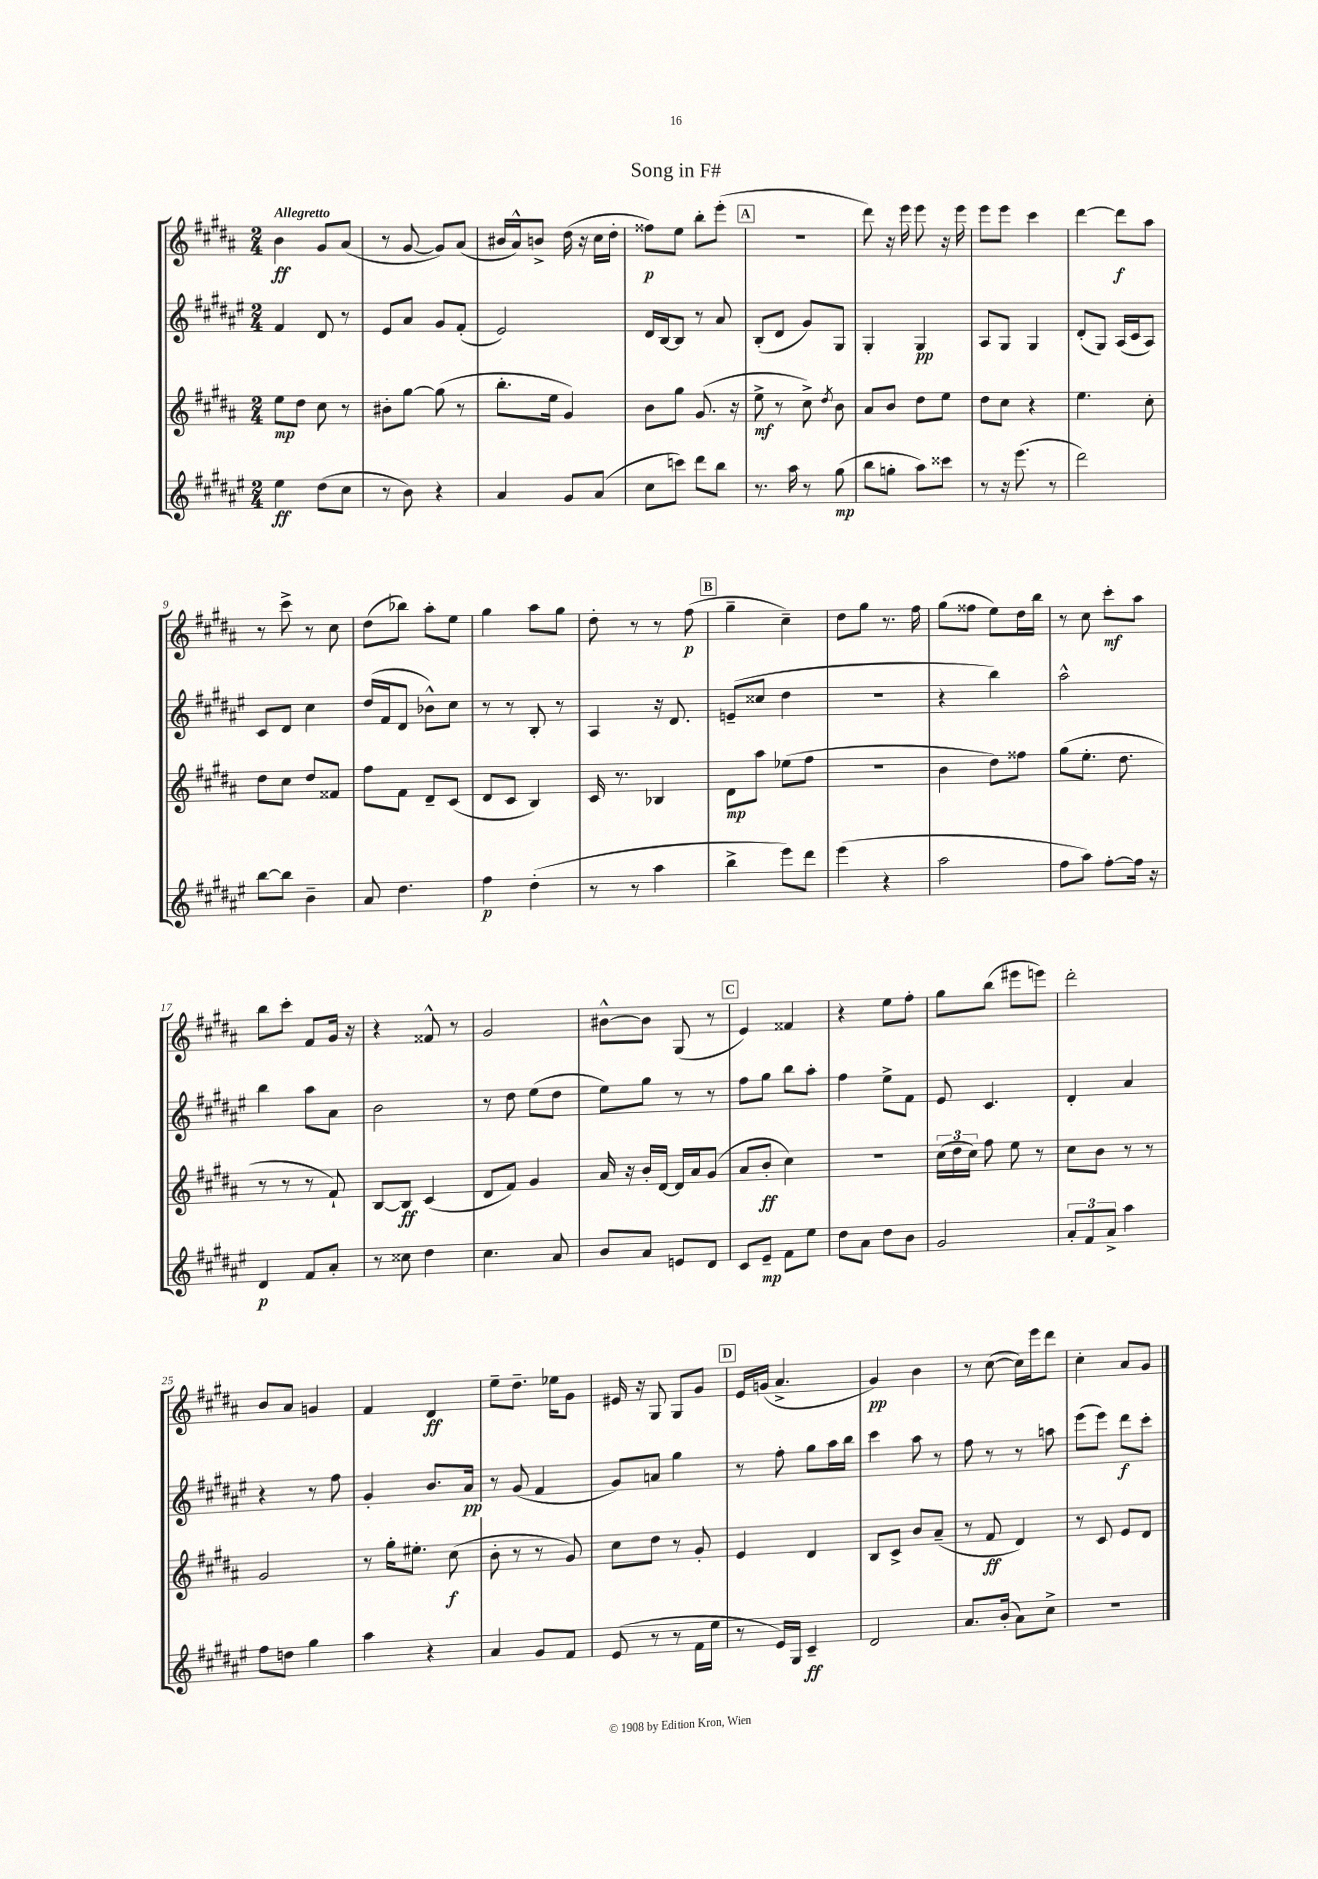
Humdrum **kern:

**kern	**kern	**kern	**kern
*staff4	*staff3	*staff2	*staff1
*clefG2	*clefG2	*clefG2	*clefG2
*k[f#c#g#d#a#e#]	*k[f#c#g#d#a#]	*k[f#c#g#d#a#e#]	*k[f#c#g#d#a#]
*M2/4	*M2/4	*M2/4	*M2/4
4ee#	8ee	4f#	4b
.	8dd#	.	.
(8dd#	8cc#	8d#	8g#
8cc#	8r	8r	(8a#
=	=	=	=
8r	8b#'	8e#	8r
8b)	[8gg#	8a#	[8g#
4r	(8gg#]	8g#	8g#])
.	8r	(8f#'	(8a#
=	=	=	=
4a#	8.bb'	2e#)	16b#
.	.	.	16a#^^)
.	.	.	8b^
.	16ee	.	.
8g#	4g#)	.	(16dd#
.	.	.	16r
(8a#	.	.	16cc#
.	.	.	16dd#'
=	=	=	=
8cc#	8b	16d#	8ff##)
.	.	[16B	.
8ccc)	8gg#	8B]	8ee
8ddd#	(8.g#	8r	8bb'
8bb	.	8a#	(8eee'
.	16r	.	.
=	=	=	=
8.r	8ee^	(8B'	2r
.	8r	8d#	.
16aa#	.	.	.
8r	8cc#^)	8g#)	.
.	8qdd#	.	.
(8gg#	8b	8G#	.
=	=	=	=
8bb	8a#	4G#'	8ddd#)
8gg'	8b	.	16r
.	.	.	16eee
8aa#)	8dd#	4G#	8eee
8ccc##	8ee	.	16r
.	.	.	16eee
=	=	=	=
8r	8dd#	8A#	8eee
16r	8cc#	8G#	8eee
(8.eee#	.	.	.
.	4r	4G#	4ccc#
8r	.	.	.
=	=	=	=
2ddd#)	4.ee	(8d#'	[4ddd#
.	.	8G#)	.
.	.	(16A#	8ddd#]
.	.	16c#	.
.	8cc#'	8A#)	8aa#
=	=	=	=
[8bb	8dd#	8c#	8r
8bb]	8cc#	8d#	8ccc#^
4b~	8dd#	4cc#	8r
.	8f##	.	8cc#
=	=	=	=
8a#	8ff#	(16dd#	(8dd#
.	.	16f#	.
4.dd#	8f#	8d#	8bb-)
.	8d#~	8b-^^)	8aa#'
.	(8c#	8cc#	8ee
=	=	=	=
4ff#	8d#	8r	4gg#
.	8c#	8r	.
(4dd#'	4B)	8B'	8aa#
.	.	8r	8gg#
=	=	=	=
8r	16c#	4A#	8dd#'
.	8.r	.	.
8r	.	.	8r
4aa#	4B-	16r	8r
.	.	8.d#	.
.	.	.	(8ff#
=	=	=	=
4bb^	8d#	(8e~	4gg#~
.	8aa#	8cc##	.
8eee#)	(8ee-	4dd#	4cc#~)
8ddd#	8ff#	.	.
=	=	=	=
(4eee#	2r	2r	8dd#
.	.	.	8gg#
4r	.	.	8.r
.	.	.	16ff#
=	=	=	=
2aa#	4b	4r	(8gg#
.	.	.	8ff##
.	8dd#)	4bb)	8ee)
.	8ff##	.	16dd#
.	.	.	16bb
=	=	=	=
8ff#	(8gg#	2aa#^^	8r
8aa#)	8.ee'	.	8cc#
[8ff#'	.	.	8ccc#'
.	8.dd#	.	.
16ff#]	.	.	8aa#
16r	.	.	.
=	=	=	=
4d#	8r	4bb	8bb
.	8r	.	8ccc#'
8f#	8r	8aa#	8f#
8a#'	8f#`)	8a#	16g#
.	.	.	16r
=	=	=	=
8r	[8B	2b	4r
8cc##	8B]	.	.
4dd#	(4c#	.	8f##^^
.	.	.	8r
=	=	=	=
4.cc#	8d#	8r	2g#
.	8f#)	8dd#	.
.	4g#	(8ee#	.
8a#	.	8dd#	.
=	=	=	=
8b	16a#	8ee#)	[8b#^^
.	16r	.	.
8a#	16b'	8gg#	8b#]
.	[16d#	.	.
8e	16d#]	8r	(8G#
.	16a#	.	.
8d#	(8g#	8r	8r
=	=	=	=
8c#	8a#	8ff#	4e)
8e#~	8b'	8gg#	.
8f#	4cc#)	8bb	4f##
8ee#	.	8aa#'	.
=	=	=	=
8dd#	2r	4ff#	4r
8a#	.	.	.
8dd#	.	8ee#^	8ee
8b	.	8f#	8ff#'
=	=	=	=
2g#	(24cc#	8e#	8gg#
.	24dd#	.	.
.	24cc#)	.	.
.	8ff#	4.c#	(8bb
.	8ee	.	8eee#
.	8r	.	8eee)
=	=	=	=
12a#'	8cc#	4d#'	2ddd#'
12f#	.	.	.
.	8b	.	.
12a#^	.	.	.
4aa#	8r	4a#	.
.	8r	.	.
=	=	=	=
8ff#	2g#	4r	8b
8dd	.	.	8a#
4gg#	.	8r	4g
.	.	8ff#	.
=	=	=	=
4aa#	8r	4g#'	4f#
.	16gg#'	.	.
.	8.ee#'	.	.
4r	.	8.b	4d#
.	(8cc#	.	.
.	.	16a#	.
=	=	=	=
4a#	8b'	8r	8ee~
.	8r	(8g#	8.dd#~
8g#	8r	4f#	.
.	.	.	16ee-
8f#	8g#)	.	8g#
=	=	=	=
(8e#	8cc#	8g#)	16e#
.	.	.	16r
8r	8dd#	8a	8G#
8r	8r	4gg#	8G#
16f#	8g#'	.	8g#
16ee#	.	.	.
=	=	=	=
8r	4e	8r	16e
.	.	.	(16g
16e#)	.	8ff#'	4.a#^
16G#	.	.	.
4c#~	4d#	8gg#	.
.	.	16aa#	.
.	.	16bb	.
=	=	=	=
2d#	8B	4ccc#	4g#)
.	8c#^	.	.
.	8b	8aa#	4b
.	(8a#~	8r	.
=	=	=	=
8.a#	8r	8ff#	8r
.	8f#	8r	([8cc#
(16b'	.	.	.
8a#)	4d#)	8r	16cc#])
.	.	.	16eee
8cc#^	.	8aa	8ddd#
=	=	=	=
2r	8r	(8eee#	4cc#'
.	8c#	8eee#)	.
.	8e	8ddd#	8a#
.	8d#	8ccc#'	8g#
==	==	==	==
*-	*-	*-	*-
